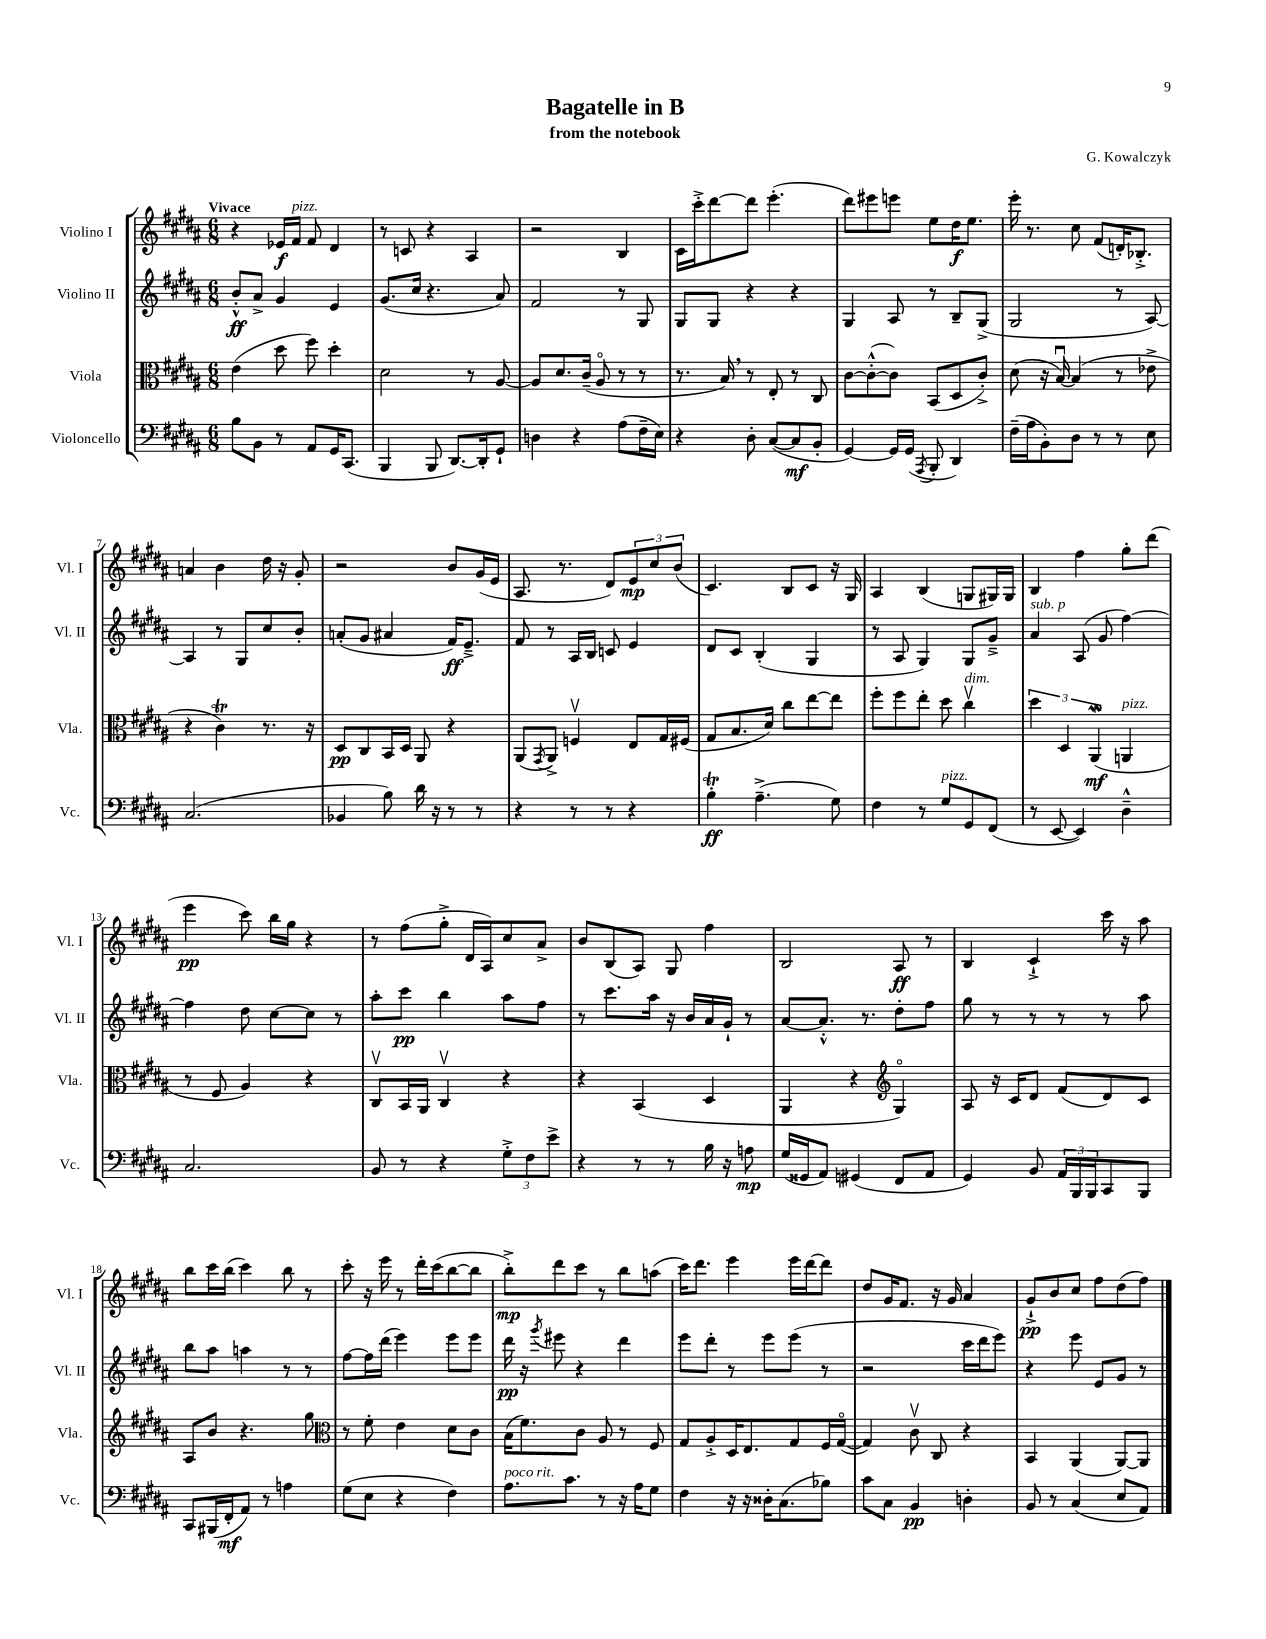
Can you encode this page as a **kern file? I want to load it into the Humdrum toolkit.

**kern	**dynam	**kern	**dynam	**kern	**dynam	**kern	**dynam
*part4	*part4	*part3	*part3	*part2	*part2	*part1	*part1
*staff4	*staff4	*staff3	*staff3	*staff2	*staff2	*staff1	*staff1
*I"Violoncello	*	*I"Viola	*	*I"Violino II	*	*I"Violino I	*
*I'Vc.	*	*I'Vla.	*	*I'Vl. II	*	*I'Vl. I	*
*clefF4	*	*clefC3	*	*clefG2	*	*clefG2	*
*k[f#c#g#d#a#]	*	*k[f#c#g#d#a#]	*	*k[f#c#g#d#a#]	*	*k[f#c#g#d#a#]	*
*M6/8	*	*M6/8	*	*M6/8	*	*M6/8	*
=1	=1	=1	=1	=1	=1	=1	=1
!	!	!	!	!	!	!LO:TX:a:B:t=Vivace	!
8B\L	.	(4e\	.	8b'^^/L	ff	4r	.
8BB\J	.	.	.	8a#^/J	.	.	.
8r	.	8dd#\	.	4g#/	.	16e-X/LL	f
!	!	!	!	!	!	!LO:TX:a:i:t=pizz.	!
.	.	.	.	.	.	16f#/JJ	.
8AA#/L	.	8ff#\)	.	.	.	8f#/	.
16GG#/K	.	4dd#'\	.	4e/	.	4d#/	.
(8.CC#/J	.	.	.	.	.	.	.
=2	=2	=2	=2	=2	=2	=2	=2
4BBB/	.	2d#\	.	(8.g#/L	.	8r	.
.	.	.	.	.	.	8cn/	.
.	.	.	.	16cc#/Jk	.	.	.
8BBB/	.	.	.	4.r	.	4r	.
[8.DD#/L)	.	.	.	.	.	.	.
.	.	8r	.	.	.	4A#/	.
16DD#'/k]	.	.	.	.	.	.	.
8GG#`/J	.	[8A#/	.	8a#/)	.	.	.
=3	=3	=3	=3	=3	=3	=3	=3
4Dn\	.	8A#/L]	.	2f#/	.	2r	.
.	.	8.d#/	.	.	.	.	.
4r	.	.	.	.	.	.	.
.	.	(16c#~/Jk	.	.	.	.	.
.	.	8A#/	.	.	.	.	.
(8A#\L	.	8r	.	8r	.	4B/	.
16F#~\L	.	8r	.	8G#/	.	.	.
16E\JJ)	.	.	.	.	.	.	.
=4	=4	=4	=4	=4	=4	=4	=4
4r	.	8.r	.	8G#/L	.	16c#\LL	.
.	.	.	.	.	.	16ccc#'^\J	.
.	.	.	.	8G#/J	.	[8ddd#\	.
.	.	16B,/)	.	.	.	.	.
8D#'\	.	8r	.	4r	.	8ddd#\J]	.
([8C#/L	.	8E'/	.	.	.	(4.eee'\	.
8C#/]	mf	8r	.	4r	.	.	.
8BB'/J	.	8C#/	.	.	.	.	.
=5	=5	=5	=5	=5	=5	=5	=5
[4GG#/)	.	[8c#\L	.	4G#/	.	8ddd#\L)	.
.	.	(8c#'^^\_	.	.	.	8eee#X\	.
16GG#/LL]	.	8c#\J])	.	8A#/	.	8eeen\J	.
(16GG#/JJ	.	.	.	.	.	.	.
8qAAA#/	.	.	.	.	.	.	.
8BBB'/	.	(8BB/L	.	8r	.	8ee\L	.
4DD#/)	.	8D#/	.	8B~/L	.	16dd#\K	f
.	.	.	.	.	.	8.ee\J	.
.	.	8c#'^/J)	.	(8G#^/J	.	.	.
=6	=6	=6	=6	=6	=6	=6	=6
(16F#~\LL	.	(8d#\	.	2G#/	.	16eee'\	.
16A#\J	.	.	.	.	.	8.r	.
8BB'\)	.	16r	.	.	.	.	.
.	.	[16Bu/)	.	.	.	.	.
8D#\J	.	(4B/]	.	.	.	8cc#\	.
8r	.	.	.	.	.	(8f#/L	.
8r	.	8r	.	8r	.	16dn'/K)	.
.	.	.	.	.	.	8.B-X'^/J	.
8E\	.	8e-X^\	.	[8A#/)	.	.	.
!!LO:LB:g=z
=7	=7	=7	=7	=7	=7	=7	=7
(2.C#/	.	4r	.	4A#/]	.	4an/	.
.	.	4c#T\)	.	8r	.	4b\	.
.	.	.	.	8G#/L	.	.	.
.	.	8.r	.	8cc#/	.	16dd#\	.
.	.	.	.	.	.	16r	.
.	.	.	.	8b'/J	.	8g#'/	.
.	.	16r	.	.	.	.	.
=8	=8	=8	=8	=8	=8	=8	=8
4BB-X/	.	8D#/L	pp	(8an'/L	.	2r	.
.	.	8C#/	.	8g#/J	.	.	.
8B\)	.	16BB/L	.	4a#X/	.	.	.
.	.	16D#/JJ	.	.	.	.	.
16d#\	.	8AA#/	.	.	.	.	.
16r	.	.	.	.	.	.	.
8r	.	4r	.	16f#/KL)	ff	8b/L	.
.	.	.	.	8.e~^/J	.	.	.
8r	.	.	.	.	.	(16g#/L	.
.	.	.	.	.	.	16e/JJ	.
=9	=9	=9	=9	=9	=9	=9	=9
4r	.	(8AA#/L	.	8f#/	.	8.A#/	.
.	.	8qGG#/	.	.	.	.	.
.	.	8AA#^/J)	.	8r	.	.	.
.	.	.	.	.	.	8.r	.
8r	.	4Fnv/	.	16A#/LL	.	.	.
.	.	.	.	16B/JJ	.	.	.
8r	.	.	.	8cn/	.	8d#/L)	.
4r	.	8E/L	.	4e/	.	12e/	mp
.	.	.	.	.	.	12cc#/	.
.	.	16G#/L	.	.	.	.	.
.	.	.	.	.	.	(12b/J	.
.	.	(16F#X/JJ	.	.	.	.	.
=10	=10	=10	=10	=10	=10	=10	=10
4BT'\	ff	8G#/L	.	8d#/L	.	4.c#/)	.
.	.	8.B/	.	8c#/J	.	.	.
(4.A#~^\	.	.	.	(4B'/	.	.	.
.	.	16d#/Jk)	.	.	.	.	.
.	.	8cc#\L	.	.	.	8B/L	.
.	.	[8ee\	.	4G#/	.	8c#/J	.
8G#\)	.	8ee\J]	.	.	.	16r	.
.	.	.	.	.	.	16G#/	.
=11	=11	=11	=11	=11	=11	=11	=11
4F#\	.	8ff#'\L	.	8r	.	4A#/	.
.	.	8ff#\	.	8A#/	.	.	.
8r	.	8ee'\J	.	4G#/)	.	(4B/	.
!LO:TX:a:i:t=pizz.	!	!	!	!	!	!	!
8G#/L	.	8dd#\	.	.	.	.	.
!	!	!LO:TX:a:i:t=dim.	!	!	!	!	!
8GG#/	.	4cc#v\	.	8G#/L	.	8Gn/L	.
(8FF#/J	.	.	.	8g#~^/J	.	16G#X/L)	.
.	.	.	.	.	.	16G#/JJ	.
=12	=12	=12	=12	=12	=12	=12	=12
!	!	!	!	!LO:TX:a:i:t=sub. p	!	!	!
8r	.	6dd#\	.	4a#/	.	4B/	.
[8EE/	.	.	.	.	.	.	.
.	.	6D#/	.	.	.	.	.
4EE/])	.	.	.	(8A#/	.	4ff#\	.
.	.	(6AA#W/	mf	.	.	.	.
.	.	.	.	8g#/	.	.	.
!	!	!LO:TX:a:i:t=pizz.	!	!	!	!	!
4D#~^^\	.	4AAn/	.	[4ff#\)	.	8gg#'\L	.
.	.	.	.	.	.	(8ddd#\J	.
!!LO:LB:g=z
=13	=13	=13	=13	=13	=13	=13	=13
2.C#/	.	8r	.	4ff#\]	.	4eee\	pp
.	.	8F#/	.	.	.	.	.
.	.	4A#/)	.	8dd#\	.	8ccc#\)	.
.	.	.	.	[8cc#\L	.	16bb\LL	.
.	.	.	.	.	.	16gg#\JJ	.
.	.	4r	.	8cc#\J]	.	4r	.
.	.	.	.	8r	.	.	.
=14	=14	=14	=14	=14	=14	=14	=14
8BB/	.	8C#v/L	.	8aa#'\L	.	8r	.
8r	.	16BB/L	.	8ccc#\J	pp	(8ff#\L	.
.	.	16AA#/JJ	.	.	.	.	.
4r	.	4C#v/	.	4bb\	.	8gg#'^\J	.
.	.	.	.	.	.	16d#/LL	.
.	.	.	.	.	.	16A#/J)	.
12G#'^\L	.	4r	.	8aa#\L	.	8cc#/	.
12F#\	.	.	.	.	.	.	.
.	.	.	.	8ff#\J	.	8a#^/J	.
12e^\J	.	.	.	.	.	.	.
=15	=15	=15	=15	=15	=15	=15	=15
4r	.	4r	.	8r	.	8b/L	.
.	.	.	.	8.ccc#\L	.	(8B/	.
8r	.	(4BB/	.	.	.	8A#/J)	.
.	.	.	.	16aa#\Jk	.	.	.
8r	.	.	.	16r	.	8G#/	.
.	.	.	.	16b/LL	.	.	.
16B\	.	4D#/	.	16a#/	.	4ff#\	.
16r	.	.	.	16g#`/JJ	.	.	.
8An\	mp	.	.	8r	.	.	.
=16	=16	=16	=16	=16	=16	=16	=16
(16G#/LL	.	4AA#/	.	[8a#/L	.	2B/	.
16GG##X/J	.	.	.	.	.	.	.
8AA#/J)	.	.	.	8.a#'^^/J]	.	.	.
(4GG#X/	.	4r	.	.	.	.	.
.	.	.	.	8.r	.	.	.
*	*	*clefG2	*	*	*	*	*
8FF#/L	.	4G#/)	.	8dd#'\L	.	8A#/	ff
8AA#/J	.	.	.	8ff#\J	.	8r	.
=17	=17	=17	=17	=17	=17	=17	=17
4GG#/)	.	8A#/	.	8gg#\	.	4B/	.
.	.	16r	.	8r	.	.	.
.	.	16c#/KL	.	.	.	.	.
8BB/	.	8d#/J	.	8r	.	4c#`^/	.
24AA#/LL	.	(8f#/L	.	8r	.	.	.
24BBB/	.	.	.	.	.	.	.
24BBB/J	.	.	.	.	.	.	.
8CC#/	.	8d#/)	.	8r	.	16ccc#\	.
.	.	.	.	.	.	16r	.
8BBB/J	.	8c#/J	.	8aa#\	.	8aa#\	.
!!LO:LB:g=z
=18	=18	=18	=18	=18	=18	=18	=18
8CC#/L	.	8A#/L	.	8bb\L	.	8bb\L	.
(16BBB#X/L	.	8b/J	.	8aa#\J	.	16ccc#\L	.
16FF#'/J	mf	.	.	.	.	(16bb\JJ	.
8AA#/J)	.	4.r	.	4aan\	.	4ccc#\)	.
8r	.	.	.	.	.	.	.
4An\	.	.	.	8r	.	8bb\	.
.	.	8gg#\	.	8r	.	8r	.
=19	=19	=19	=19	=19	=19	=19	=19
*	*	*clefC3	*	*	*	*	*
(8G#\L	.	8r	.	[8ff#\L	.	8ccc#'\	.
8E\J	.	8f#'\	.	16ff#\L]	.	16r	.
.	.	.	.	(16ddd#\JJ	.	16eee\	.
4r	.	4e\	.	4eee\)	.	8r	.
.	.	.	.	.	.	16ddd#'\LL	.
.	.	.	.	.	.	(16ccc#\J	.
4F#\)	.	8d#\L	.	8eee\L	.	[8bb\	.
.	.	8c#\J	.	8eee\J	.	8bb\J]	.
=20	=20	=20	=20	=20	=20	=20	=20
!LO:TX:a:i:t=poco rit.	!	!	!	!	!	!	!
8.A#\L	.	(16B\KL	.	16ddd#\	pp	8bb'^\L)	mp
.	.	8.f#\)	.	16r	.	.	.
.	.	.	.	8qggg#/	.	.	.
.	.	.	.	8eee#X\	.	8ddd#\	.
8.c#\J	.	.	.	.	.	.	.
.	.	8c#\J	.	4r	.	8ccc#\J	.
8r	.	8A#/	.	.	.	8r	.
16r	.	8r	.	4ddd#\	.	8bb\L	.
16A#\KL	.	.	.	.	.	.	.
8G#\J	.	8F#/	.	.	.	(8aan\J	.
=21	=21	=21	=21	=21	=21	=21	=21
4F#\	.	8G#/L	.	8eee\L	.	16ccc#\KL)	.
.	.	.	.	.	.	8.ddd#\J	.
.	.	8A#'^/	.	8ddd#'\J	.	.	.
16r	.	16D#/K	.	8r	.	4eee\	.
16r	.	8.E/	.	.	.	.	.
16D##X'\KL	.	.	.	8eee\L	.	.	.
(8.C#\	.	.	.	.	.	.	.
.	.	8G#/	.	(8eee\J	.	16eee\LL	.
.	.	.	.	.	.	[16ddd#\J	.
8B-X\J)	.	16F#/L	.	8r	.	8ddd#\J]	.
.	.	([16G#/JJ	.	.	.	.	.
=22	=22	=22	=22	=22	=22	=22	=22
8c#\L	.	4G#/])	.	2r	.	8dd#/L	.
8C#\J	.	.	.	.	.	16g#/K	.
.	.	.	.	.	.	8.f#/J	.
4BB/	pp	8c#v\	.	.	.	.	.
.	.	8C#/	.	.	.	16r	.
.	.	.	.	.	.	16g#/	.
4Dn'\	.	4r	.	16ccc#\LL	.	4a#/	.
.	.	.	.	16ddd#\J	.	.	.
.	.	.	.	8eee\J)	.	.	.
=23	=23	=23	=23	=23	=23	=23	=23
8BB/	.	4BB/	.	4r	.	8g#`^/L	pp
8r	.	.	.	.	.	8b/	.
(4C#/	.	(4AA#/	.	8eee\	.	8cc#/J	.
.	.	.	.	8e/L	.	8ff#\L	.
8E/L	.	[8AA#/L)	.	8g#/J	.	(8dd#\	.
8AA#/J)	.	8AA#/J]	.	8r	.	8ff#\J)	.
==	==	==	==	==	==	==	==
*-	*-	*-	*-	*-	*-	*-	*-
